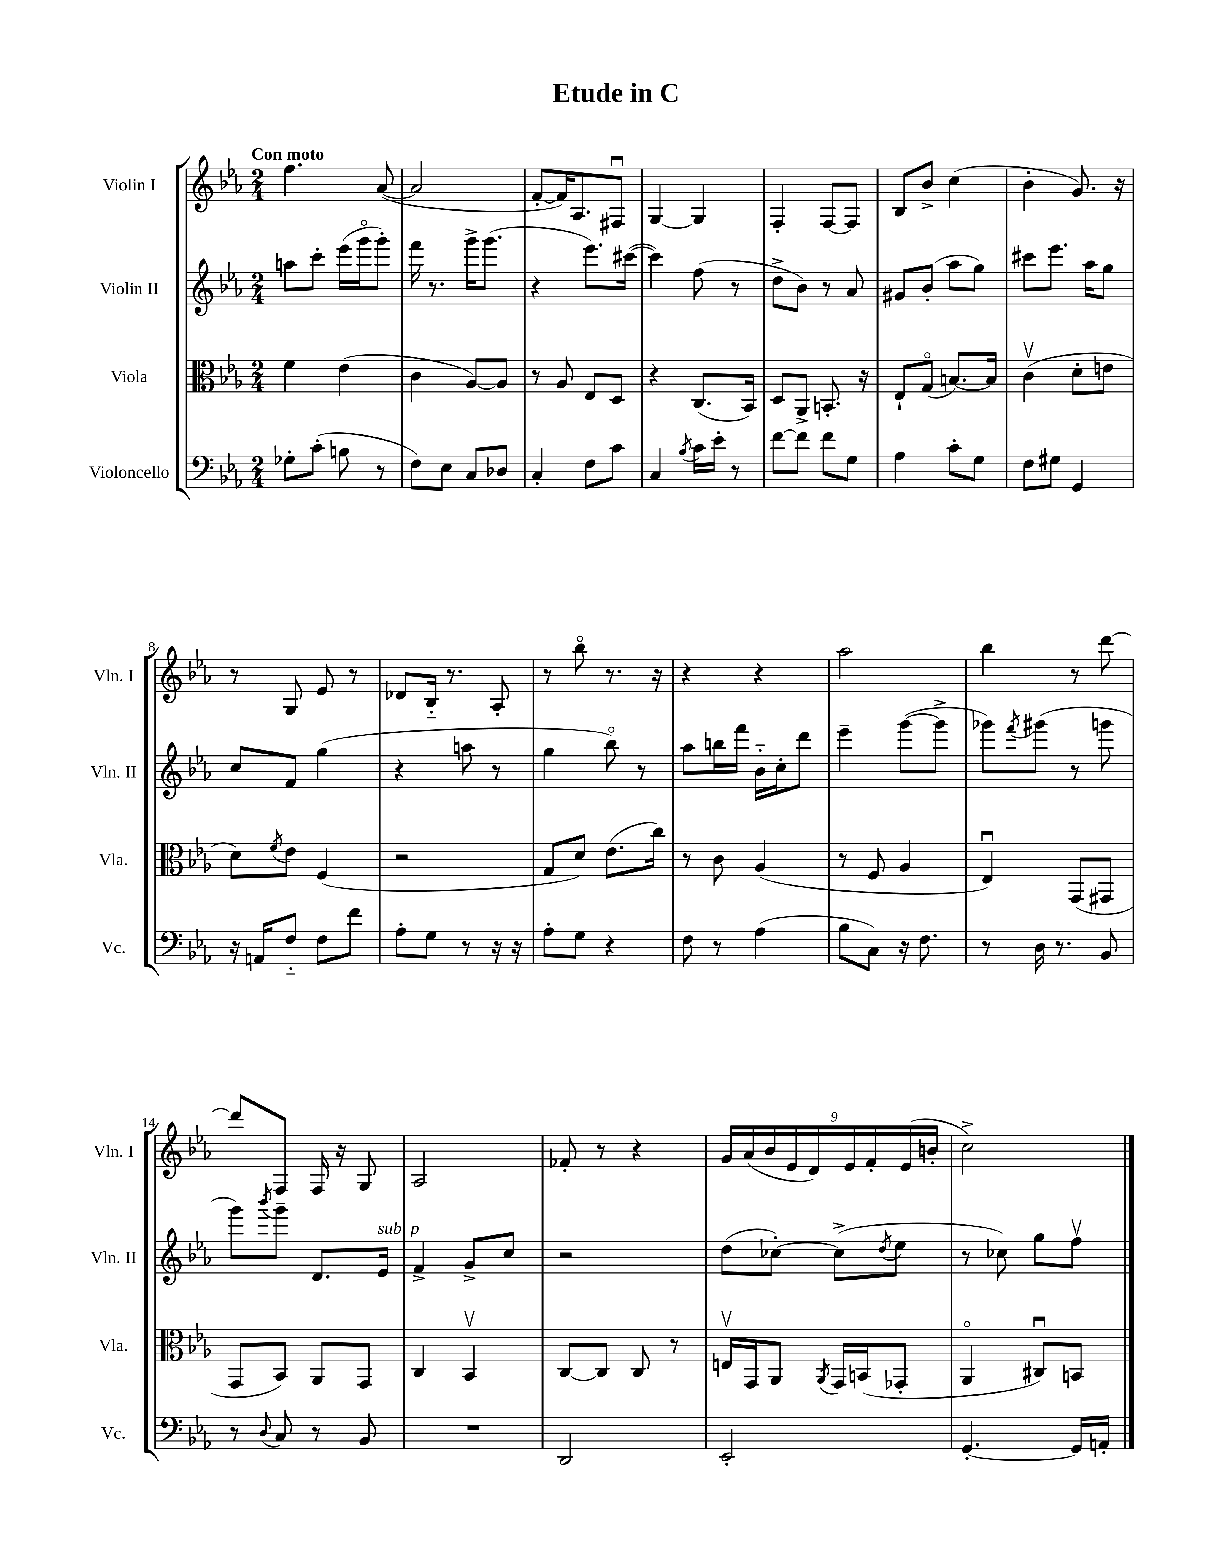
\header { title = "Etude in C" }
<<
\new StaffGroup <<
\new Staff = "s0" \with { instrumentName = "Violin I" shortInstrumentName = "Vln. I" } {
    \clef treble \key ees \major \numericTimeSignature \time 2/4 \tempo "Con moto"
    f''4. aes'8~( |
    aes'2 |
    f'8~-. f'16) aes8. fis8\downbow |
    g4~ g4 |
    f4-. f8~ f8 |
    bes8 bes'8-> c''4( |
    bes'4-. g'8.) r16 |
    r8 g8 ees'8 r8 |
    des'8 bes16-_ r8. aes8-. |
    r8 bes''8\flageolet r8. r16 |
    r4 r4 |
    aes''2 |
    bes''4 r8 d'''8~ |
    d'''8 f8 f16 r16 g8 |
    aes2 |
    fes'8-. r8 r4 |
    \tuplet 9/8 { g'16 aes'16( bes'16 ees'16 d'16) ees'16 f'16-. ees'16( b'16-. } |
    c''2->) \bar "|." |
}
\new Staff = "s1" \with { instrumentName = "Violin II" shortInstrumentName = "Vln. II" } {
    \clef treble \key ees \major \numericTimeSignature \time 2/4
    a''8 c'''8-. ees'''16( g'''16\flageolet g'''8-.) |
    f'''16 r8. g'''16-> g'''8.( |
    r4 ees'''8.) cis'''16~( |
    cis'''4) f''8( r8 |
    d''8-> bes'8) r8 aes'8 |
    gis'8 bes'8-.( aes''8 g''8) |
    cis'''8 ees'''8. aes''16 g''8 |
    c''8 f'8 g''4( |
    r4 a''8 r8 |
    g''4 bes''8\flageolet) r8 |
    aes''8 b''16 f'''16 bes'16-_ c''16-. d'''8 |
    ees'''4-- g'''8~( g'''8-> |
    ges'''8) \acciaccatura { f'''8 } gis'''8( r8 g'''8 |
    g'''8) \acciaccatura { bes'''8 } g'''8-- d'8. ees'16^\markup { \italic "sub. p" } |
    f'4-> g'8-> c''8 |
    r2 |
    d''8( ces''8~-.) ces''8->( \acciaccatura { d''8 } ees''8 |
    r8 ces''8) g''8 f''8\upbow \bar "|." |
}
\new Staff = "s2" \with { instrumentName = "Viola" shortInstrumentName = "Vla." } {
    \clef alto \key ees \major \numericTimeSignature \time 2/4
    f'4 ees'4( |
    c'4 aes8~) aes8 |
    r8 aes8 ees8 d8 |
    r4 c8.( bes,16) |
    d8 aes,8-> b,8.-. r16 |
    ees8-! g8\flageolet( b8.~) b16 |
    c'4\upbow( d'8-. e'8 |
    d'8) \acciaccatura { f'8 } ees'8 f4( |
    r2 |
    g8 d'8) ees'8.( c''16) |
    r8 c'8 aes4( |
    r8 f8 aes4 |
    ees4\downbow) g,8( gis,8 |
    g,8 bes,8) aes,8 g,8 |
    c4 bes,4\upbow |
    c8~ c8 c8 r8 |
    e16\upbow g,16 aes,8 \acciaccatura { aes,8 } g,16 b,16( ges,8-. |
    aes,4\flageolet cis8\downbow) b,8 \bar "|." |
}
\new Staff = "s3" \with { instrumentName = "Violoncello" shortInstrumentName = "Vc." } {
    \clef bass \key ees \major \numericTimeSignature \time 2/4
    ges8-. c'8-.( b8 r8 |
    f8) ees8 c8 des8 |
    c4-. f8 c'8 |
    c4 \acciaccatura { bes8 } c'16 ees'16-. r8 |
    f'8~ f'8 f'8 g8 |
    aes4 c'8-. g8 |
    f8 gis8 g,4 |
    r16 a,16 f8-_ f8 f'8 |
    aes8-. g8 r8 r16 r16 |
    aes8-. g8 r4 |
    f8 r8 aes4( |
    bes8 c8) r16 f8. |
    r8 d16 r8. bes,8 |
    r8 \appoggiatura { d8 } c8 r8 bes,8 |
    R2 |
    d,2 |
    ees,2-. |
    g,4.~-. g,16 a,16-. \bar "|." |
}
>>
>>
